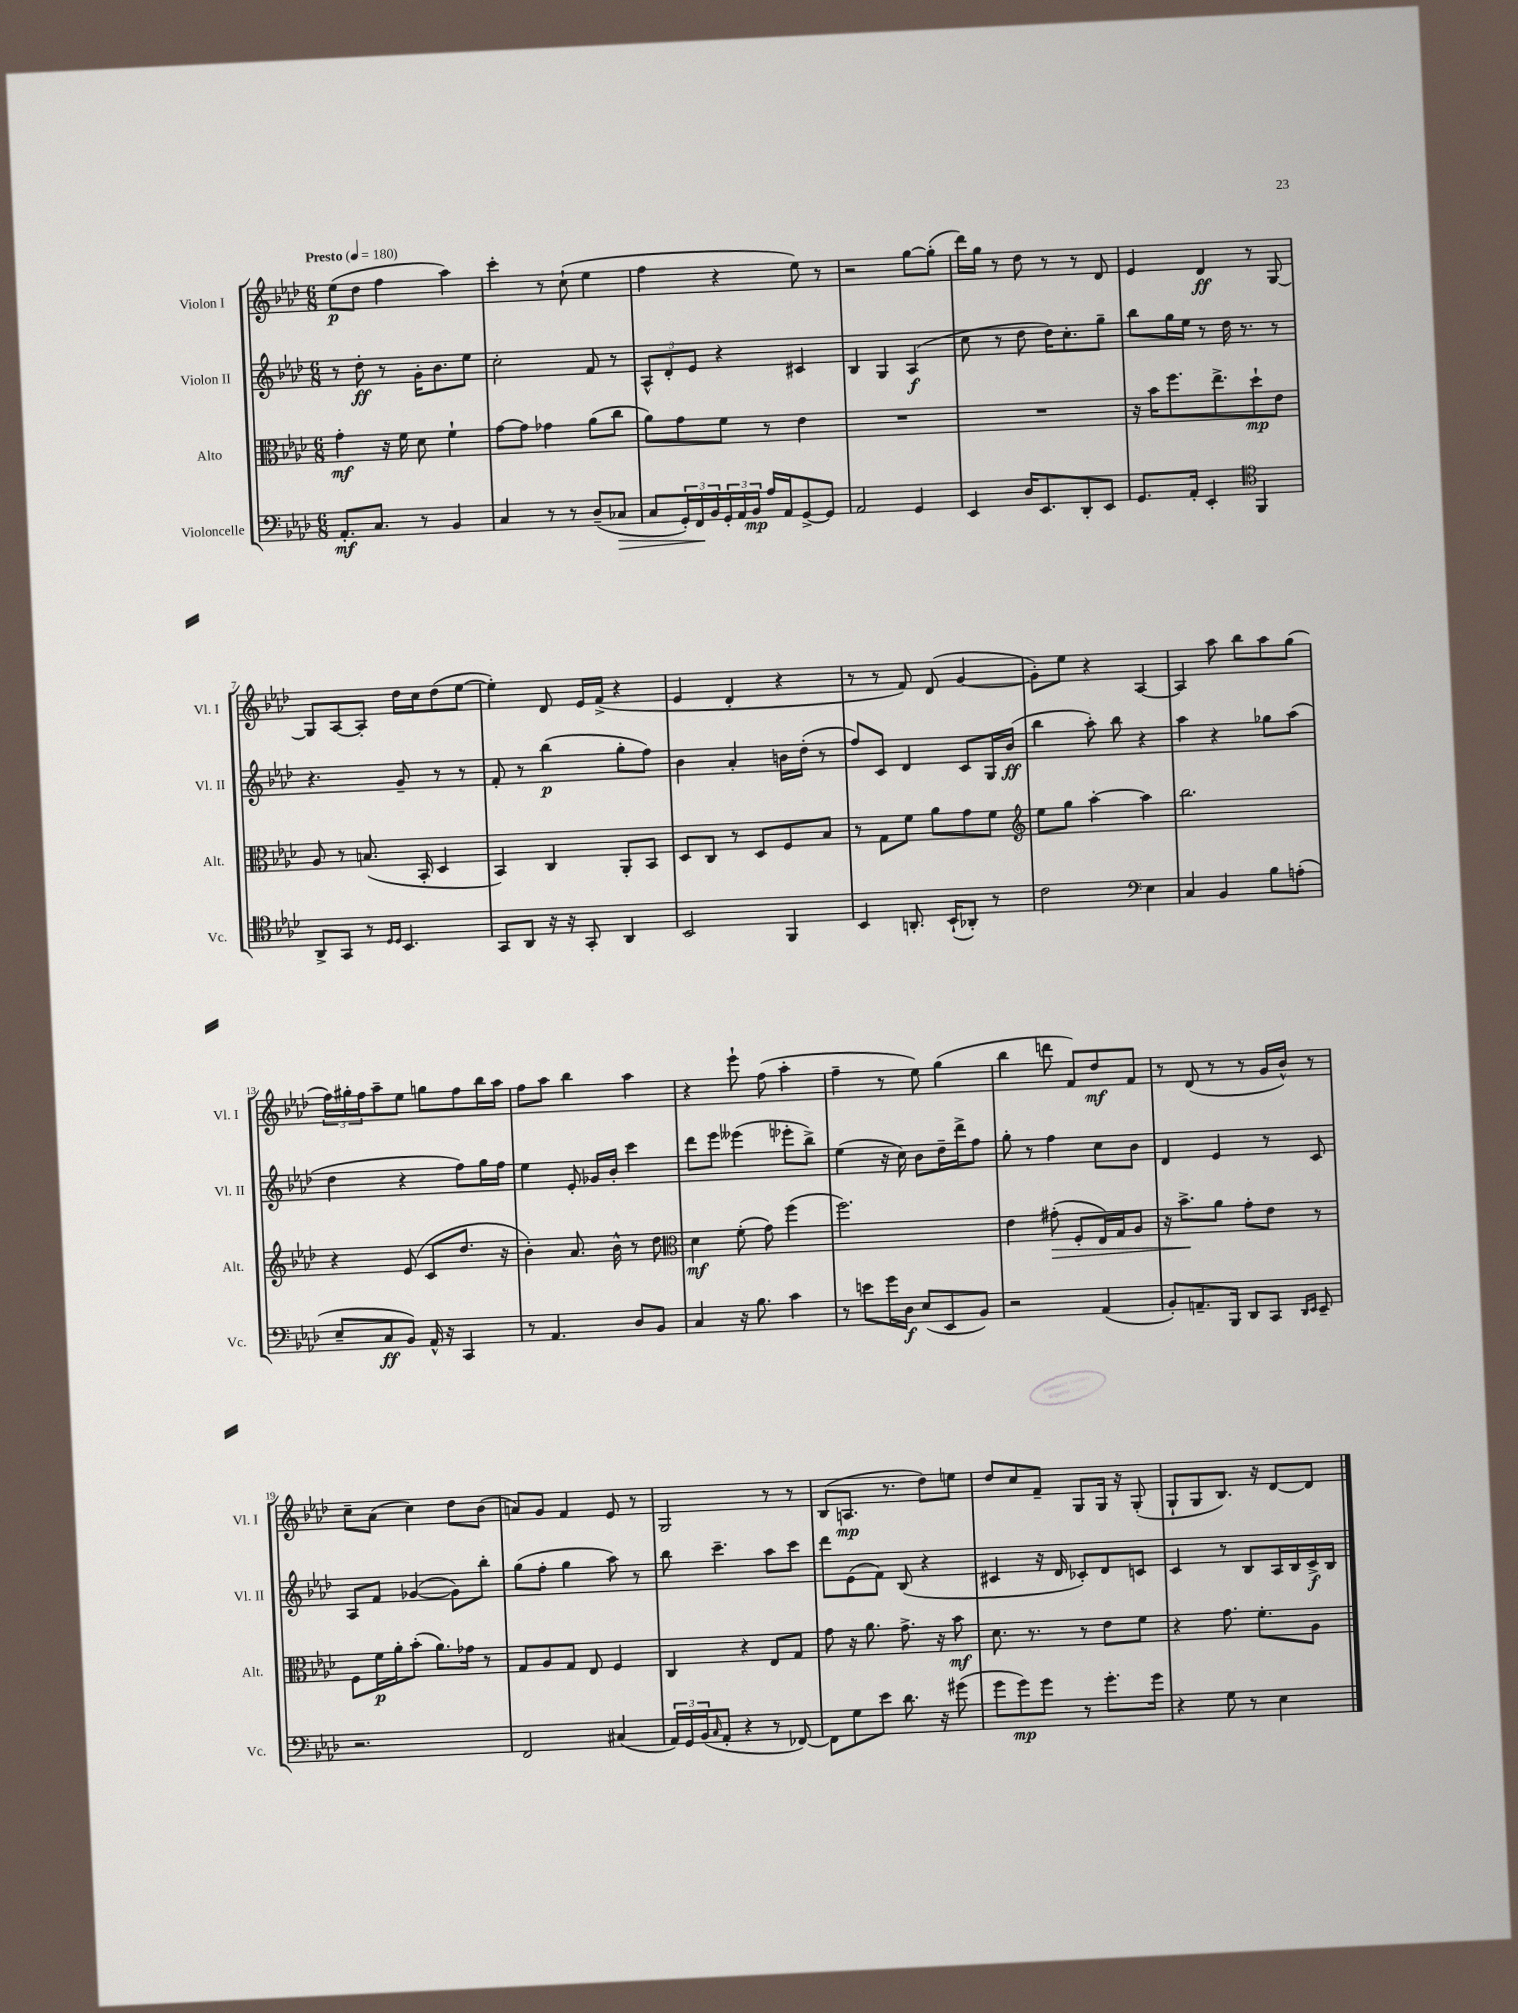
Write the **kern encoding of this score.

**kern	**kern	**kern	**kern
*staff4	*staff3	*staff2	*staff1
*clefF4	*clefC3	*clefG2	*clefG2
*k[b-e-a-d-]	*k[b-e-a-d-]	*k[b-e-a-d-]	*k[b-e-a-d-]
*M6/8	*M6/8	*M6/8	*M6/8
*MM180	*MM180	*MM180	*MM180
8.AA-'	4g'	8r	(8ee-
.	.	8dd-'	8dd-
8.C	.	.	.
.	16r	8r	4ff
.	16f	.	.
8r	8d-	16g'	.
.	.	8.b-	.
4BB-	4f`	.	4aa-)
.	.	8ee-	.
=	=	=	=
4C	[8g	2cc'	4ccc'
.	8g]	.	.
8r	4g-	.	8r
8r	.	.	(8cc`
(8D-~	(8a-	8f	4ee-
8C-	8cc	8r	.
=	=	=	=
8C	8a-)	12A-^^	4ff
.	.	12d-'	.
24GG')	8g	.	.
24FF	.	12e-	.
24BB-	.	.	.
24GG'	8f	4r	4r
24AA-	.	.	.
24BB-	.	.	.
16A-	8r	.	.
16AA-	.	.	.
[8GG^	4e-	4c#	8ee-)
8GG]	.	.	8r
=	=	=	=
2AA-	2.r	4B-	2r
.	.	4G	.
4GG	.	(4A-	[8gg
.	.	.	(8gg']
=	=	=	=
4EE-	2.r	8cc	16ddd-)
.	.	.	16gg
.	.	8r	8r
16D-	.	8dd-	8dd-
8.EE-	.	.	.
.	.	16dd-)	8r
.	.	8.cc'	.
8DD-'	.	.	8r
8EE-	.	8gg~	8d-
=	=	=	=
8.GG	16r	8bb-	4e-
.	16b-	.	.
.	8.ff	16gg	.
16AA-'	.	16ee-	.
4EE-'	.	8r	4d-
.	8.ee-^	.	.
.	.	16dd-	.
.	.	8.r	.
*clefC4	*	*	*
4FF	8dd-`	.	8r
.	8e-	8r	[8G
=	=	=	=
8AA-^	8A-	4.r	8G]
8GG	8r	.	[8A-
8r	(8.B	.	8A-']
16qqD-	.	.	.
16qqD-	.	.	.
4.BB-	.	8g~	16dd-
.	16BB-'	.	16cc
.	4D-	8r	(8dd-
.	.	8r	[8ee-
=	=	=	=
8GG	4BB-)	8f'	4ee-'])
8AA-	.	8r	.
16r	4C	(4bb-	8d-
16r	.	.	.
8GG'	.	.	16e-
.	.	.	(16f^
4AA-	8AA-'	8gg'	4r
.	8BB-	8ff)	.
=	=	=	=
2BB-	8D-	4b-	4e-
.	8C	.	.
.	8r	4a-'	4d-'
.	8D-	.	.
4FF	8F	16b	4r
.	.	(16dd-'	.
.	8B-	8r	.
=	=	=	=
4BB-	8r	8ff)	8r
.	8G	8c	8r
8.AA'	8f	4d-	8f)
.	8a-	.	(8d-
(16BB-`	.	.	.
8AA-')	8g	8c	[4g
8r	8f	16G	.
.	.	(16b-	.
=	=	=	=
*	*clefG2	*	*
2c	8ee-	4bb-	8g'])
.	8gg	.	8ee-
.	[4aa-'	8aa-')	4r
.	.	8bb-	.
*clefF4	*	*	*
4E-	4aa-]	4r	[4A-
=	=	=	=
4C	2.bb-	4aa-	4A-]
4BB-	.	4r	8aa-
.	.	.	8bb-
8B-	.	8gg-	8aa-
(8A'	.	(8aa-	(8gg
=	=	=	=
8E-~	4r	4dd-	24ff)
.	.	.	24gg#'
.	.	.	24ff
8C	.	.	8aa-~
8BB-)	(8e-	4r	8ee-
16AA-^^	8c	.	8gg
16r	.	.	.
4CC	8.dd-	8ff)	8ff
.	.	16gg	16bb-
.	16r	16ff	16aa-
=	=	=	=
8r	4b-')	4ee-	8ff
4.AA-	.	.	8aa-
.	8.a-	8e-'	4bb-
.	.	16g-	.
.	16b-^^	16b-'	.
8D-	8r	4ccc	4aa-
8BB-	8dd-	.	.
=	=	=	=
*	*clefC3	*	*
4C	4d-	8ddd-	4r
.	.	8eee-	.
16r	(8f'	(4eee--	8eee-`
8.B-	.	.	.
.	8g)	.	(8ff
4c	(4ff	8eee-'	4aa-'
.	.	8bb-^)	.
=	=	=	=
8r	2.ff)	(4ee-	4ff~
8e	.	.	.
16g	.	16r	8r
16D-	.	16cc)	.
(8E-	.	8b-	8ee-)
8EE-	.	16dd-~	(4gg
.	.	16ddd-^	.
8BB-)	.	8ff	.
=	=	=	=
2r	4e-	8gg'	4bb-
.	.	8r	.
.	(8g#'	4ff	8ddd
.	8F'	.	8f)
(4AA-	16E-)	8cc	8dd-
.	16G	.	.
.	8A-	8b-	8f
=	=	=	=
8BB-')	16r	4d-	8r
.	8.b-^	.	.
8.AA~	.	.	(8d-
.	8a-	4e-	8r
16BBB-	.	.	.
8DD-	8g'	.	8r
8CC	8e-	8r	16g
.	.	.	16b-^^)
16qqDD-	.	.	.
16qqEE-	.	.	.
8EE-~	8r	8c	8r
=	=	=	=
2.r	8F	8A-	8cc~
.	16f	8f	(8a-
.	16a-'	.	.
.	(8b-'	([4g-	4cc)
.	8.a-)	.	.
.	.	8g-])	8dd-
.	16g-	.	.
.	8r	8bb-'	(8b-
=	=	=	=
2FF	8G	(8gg	8a)
.	8A-	8ff'	8g
.	8G	4gg	4f
.	8E-	.	.
(4C#	4F	8aa-)	8e-
.	.	8r	8r
=	=	=	=
24AA-)	4C	8bb-	2G
24GG	.	.	.
(24BB-	.	.	.
16qqC	.	.	.
8AA-'	.	4.ccc~	.
4r	4r	.	.
8r	8E-	8aa-	8r
[8FF-)	8G	8ccc	8r
=	=	=	=
8FF-]	8g	8ddd-	(8B-
8G	16r	(8e-	8.A
.	8.a-	.	.
8e-	.	8f)	.
.	.	.	8.r
8.d-	8.g^	(8B-	.
.	.	4r	8dd-)
16r	16r	.	.
(8g#	8b-	.	8ee
=	=	=	=
8g	8.d-	4c#	8dd-
8g)	.	.	8cc
.	8.r	.	.
8g	.	16r	8f~
.	.	16d-	.
8r	8r	8c-')	8G
8.g'	8e-	8d-	16G
.	.	.	16r
.	8f	8c	(8G'
16g	.	.	.
=	=	=	=
4r	4r	4c	8G`
.	.	.	8G
8G	8.g	8r	8.B-)
8r	.	8B-	.
.	8.f'	.	16r
4E-	.	16A-	[8d-
.	.	16B-	.
.	8A-	16c^	8d-]
.	.	16B-	.
==	==	==	==
*-	*-	*-	*-
